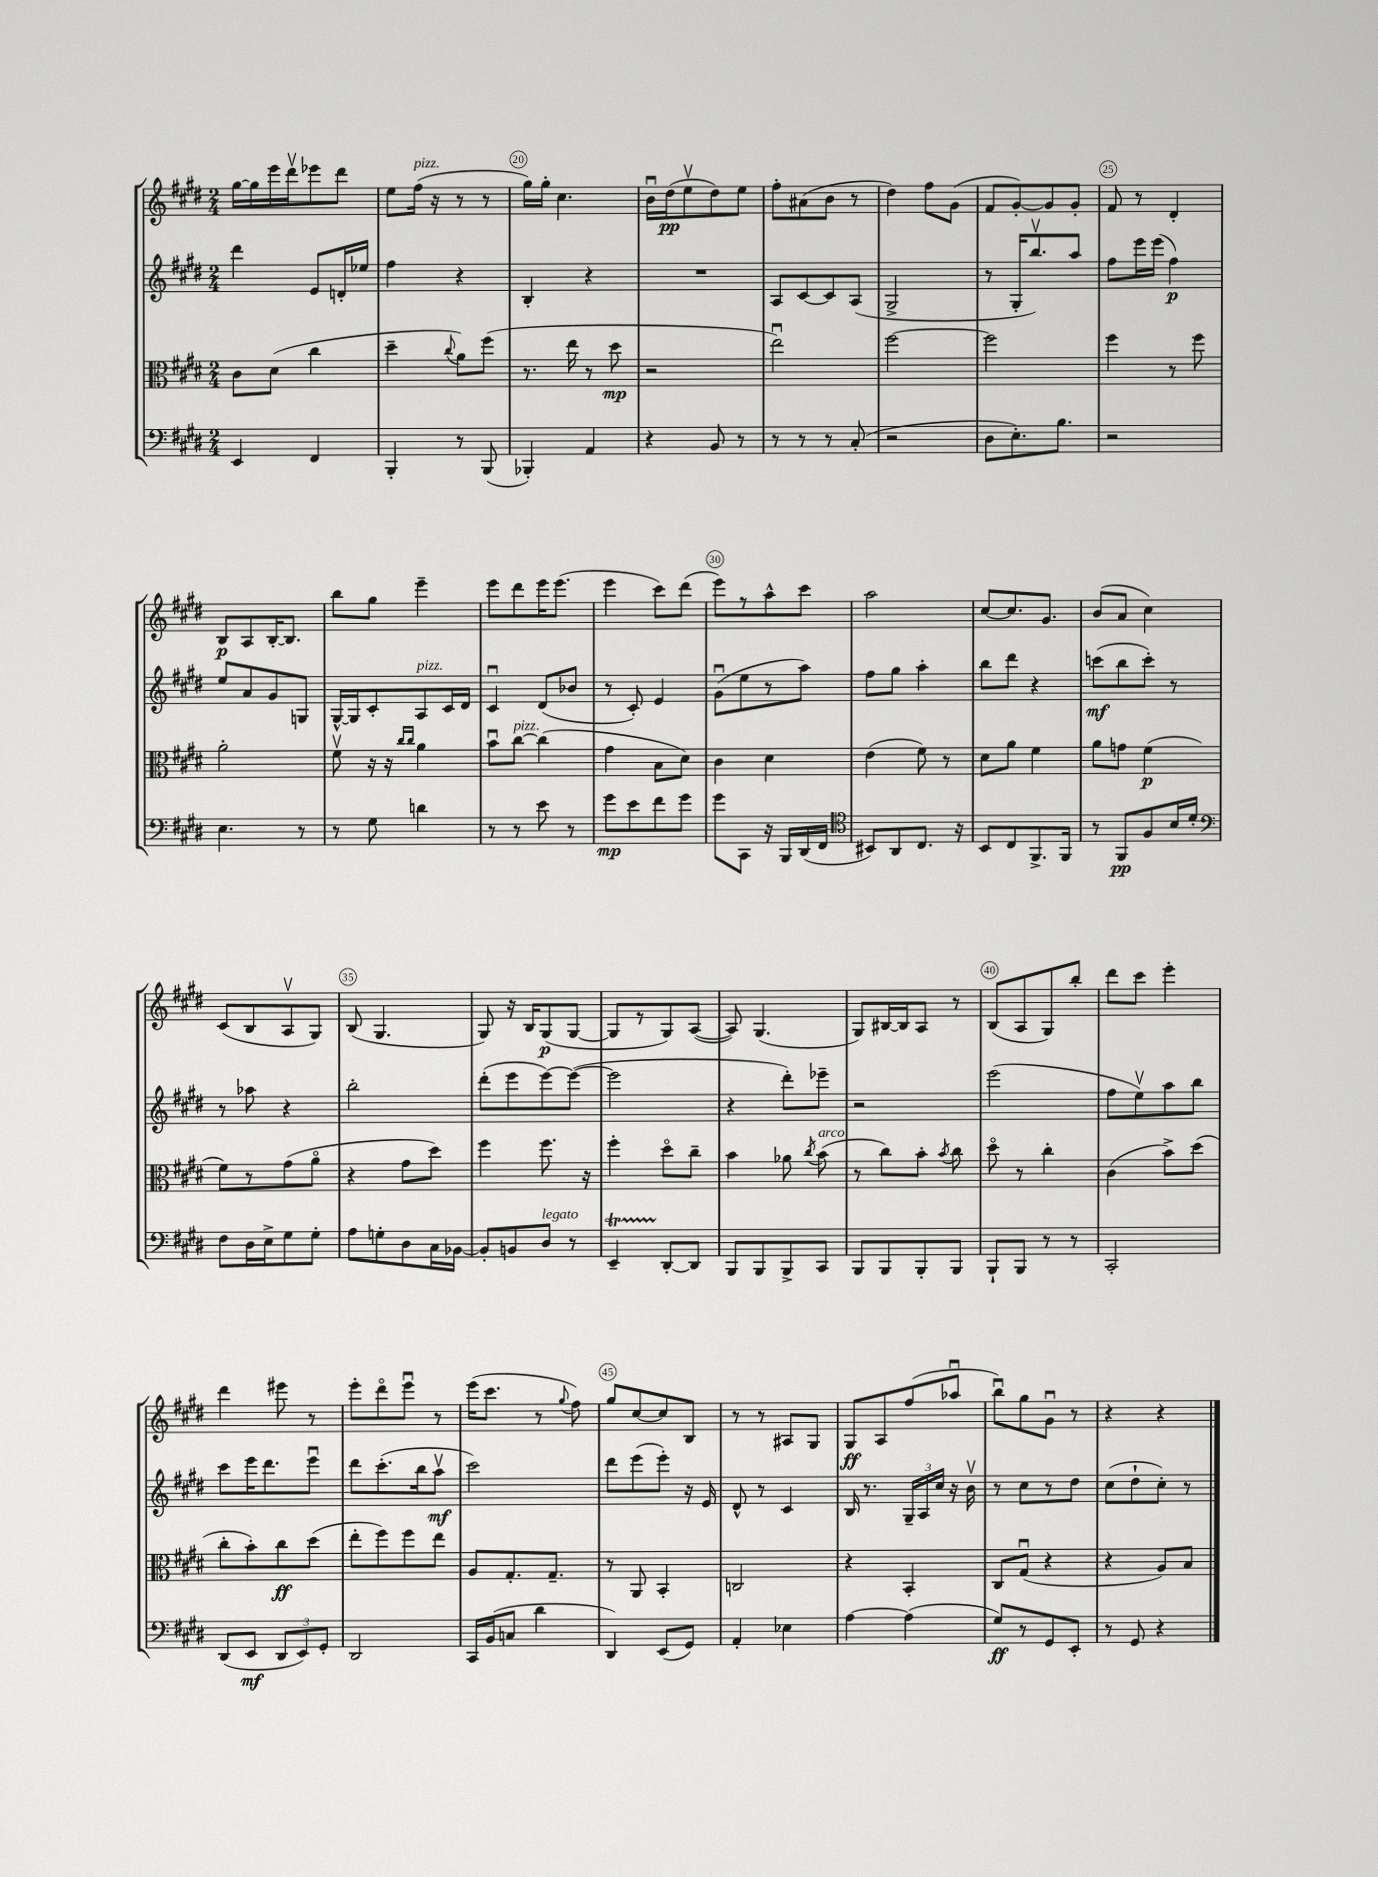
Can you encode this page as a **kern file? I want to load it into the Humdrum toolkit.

**kern	**kern	**kern	**kern
*staff4	*staff3	*staff2	*staff1
*clefF4	*clefC3	*clefG2	*clefG2
*k[f#c#g#d#]	*k[f#c#g#d#]	*k[f#c#g#d#]	*k[f#c#g#d#]
*M2/4	*M2/4	*M2/4	*M2/4
4EE	8c#	4ddd#	[16gg#
.	.	.	16gg#]
.	(8d#	.	16eee
.	.	.	16ddd#v
4FF#	4cc#	8e	8eee-
.	.	16d'	8ddd#
.	.	16ee-	.
=	=	=	=
4BBB'	4dd#~	4ff#	8ee
.	.	.	(16ff#
.	.	.	16r
.	8qqcc#	.	.
8r	8a)	4r	8r
(8BBB	(8ff#	.	8r
=	=	=	=
4BBB-')	8.r	4B'	16gg#)
.	.	.	16gg#'
.	.	.	4.cc#
.	16ee	.	.
4AA	8r	4r	.
.	8dd#	.	.
=	=	=	=
4r	2r	2r	16bu
.	.	.	(16dd#
.	.	.	8eev
8BB	.	.	8dd#)
8r	.	.	8ee
=	=	=	=
8r	2eeu)	8A	8ff#'
8r	.	[8c#	(8a#
8r	.	8c#]	8b
(8C#'	.	(8A	8r
=	=	=	=
2r	[2ff#	2G#^	4dd#)
.	.	.	8ff#
.	.	.	(8g#
=	=	=	=
8D#	2ff#]	8r	8f#
8.E')	.	16G#'	[8g#')
.	.	8.bbv)	.
.	.	.	8g#]
8.B	.	.	.
.	.	8aa	8g#'
=	=	=	=
2r	4ff#	8ff#	8f#
.	.	16eee	8r
.	.	(16eee	.
.	8r	4ff#)	4d#'
.	8ff#	.	.
=	=	=	=
4.E	2a'	8ee	8B
.	.	8a	8A
.	.	8g#	[16B'
.	.	.	8.B]
8r	.	8G	.
=	=	=	=
8r	8f#v	[16G#^^	8bb
.	.	16G#]	.
8G#	16r	8c#'	8gg#
.	16r	.	.
.	16qqcc#	.	.
.	16qqcc#	.	.
4d	4a	8A	4eee~
.	.	16c#	.
.	.	16d#	.
=	=	=	=
8r	8bu	4c#u	8eee
8r	[8cc#	.	8ddd#
8e	(4cc#]	(8d#	16eee
.	.	.	(8.eee
8r	.	8b-	.
=	=	=	=
8g#	4g#	8r	4eee
8e	.	8c#')	.
8f#	8B	4e	8ccc#)
8g#	8d#)	.	(8ddd#
=	=	=	=
8g#	4c#	(8g#u	8eee)
8CC#	.	8ee	8r
16r	4d#	8r	8aa^^
16BBB	.	.	.
(16DD#	.	8aa)	8ccc#
16FF#	.	.	.
=	=	=	=
*clefC4	*	*	*
8BB#)	(4e	8ff#	2aa
8AA	.	8gg#	.
8.C#	8f#)	4aa'	.
.	8r	.	.
16r	.	.	.
=	=	=	=
8BB	8d#	8bb	[8cc#
8C#	8a	8ddd#	8.cc#]
8.FF#^	4f#	4r	.
.	.	.	8.g#
16FF#	.	.	.
=	=	=	=
8r	8a	(8ccc	(8b
8FF#	8g	8bb	8a
8F#	(4f#	8ccc')	4cc#)
16B	.	8r	.
16d#'	.	.	.
=	=	=	=
*clefF4	*	*	*
8F#	8f#)	8r	(8c#
16D#	8r	8aa-	8B
16E^	.	.	.
8G#	(8g#	4r	8Av
8G#'	8ao	.	8G#)
=	=	=	=
8A	4r	2bb'	(8B
8G'	.	.	4.G#
8D#	8g#	.	.
16C#	8dd#)	.	.
[16BB-	.	.	.
=	=	=	=
8BB-']	4ff#	(8ddd#'	8G#)
8BB	.	8eee	16r
.	.	.	16B
8D#	8.ff#	[8eee)	(8G#
8r	.	(8eee_	[8G#
.	16r	.	.
=	=	=	=
4EE~	4ff#'	2eee]	8G#]
.	.	.	8r
[8DD#'	8dd#o	.	8G#)
8DD#]	8cc#~	.	([8A
=	=	=	=
8BBB	4b	4r	8A])
8BBB	.	.	(4.G#
8BBB^	8a-	8ddd#')	.
.	8qcc#	.	.
8CC#	(8b	8eee-~	.
=	=	=	=
8BBB	8r	2r	8G#)
8BBB	8cc#)	.	[16B#
.	.	.	16B#]
8BBB'	8b'	.	8A
.	8qb	.	.
8BBB	8cc#	.	8r
=	=	=	=
8BBB`	8dd#o	(2eee	(8B
8BBB	8r	.	8A
8r	4cc#'	.	8G#)
8r	.	.	8bb'
=	=	=	=
2CC#'	(4c#	8ff#	8ddd#
.	.	8eev)	8ccc#
.	8b^)	8aa	4eee'
.	(8dd#	8bb	.
=	=	=	=
(8DD#	8cc#'	8ccc#	4ddd#
8EE	8b')	16eee	.
.	.	8.ddd#	.
12DD#	8cc#	.	8eee#
12EE)	.	.	.
.	(8dd#	8eeeu	8r
12GG#'	.	.	.
=	=	=	=
2DD#	8ee'	8ddd#	8eee'
.	8ff#)	(8.ccc#'	8ddd#o
.	8ff#	.	8eeeu
.	.	16bb	.
.	8ee	8aav	8r
=	=	=	=
16CC#	8A	2ccc#)	(16eee
(16BB	.	.	8.ccc#
8C	8.G#'	.	.
4d#	.	.	8r
.	8.G#~	.	.
.	.	.	8qqgg#
.	.	.	8ff#)
=	=	=	=
4DD#)	8r	8ddd#	8gg#
.	8AA	(8eee	[8cc#
(8EE	4BB'	8eee')	8cc#]
8GG#)	.	16r	8B
.	.	16e	.
=	=	=	=
4AA'	2C	8d#^^	8r
.	.	8r	8r
4E-	.	4c#	8A#
.	.	.	8G#
=	=	=	=
[4A	4r	16B	8G#
.	.	8.r	.
.	.	.	8A
(4A]	4BB'	24G#~	(8ff#
.	.	24A	.
.	.	24cc#	.
.	.	16r	8aa-u
.	.	16bv	.
=	=	=	=
8G#)	8C#	8r	8bbu)
8r	(8G#u	8cc#	8gg#
8GG#	4r	8r	8g#u
8EE'	.	8dd#	8r
=	=	=	=
8r	4r	(8cc#	4r
8GG#	.	8dd#`	.
4r	8A)	8cc#')	4r
.	8B	8r	.
==	==	==	==
*-	*-	*-	*-
